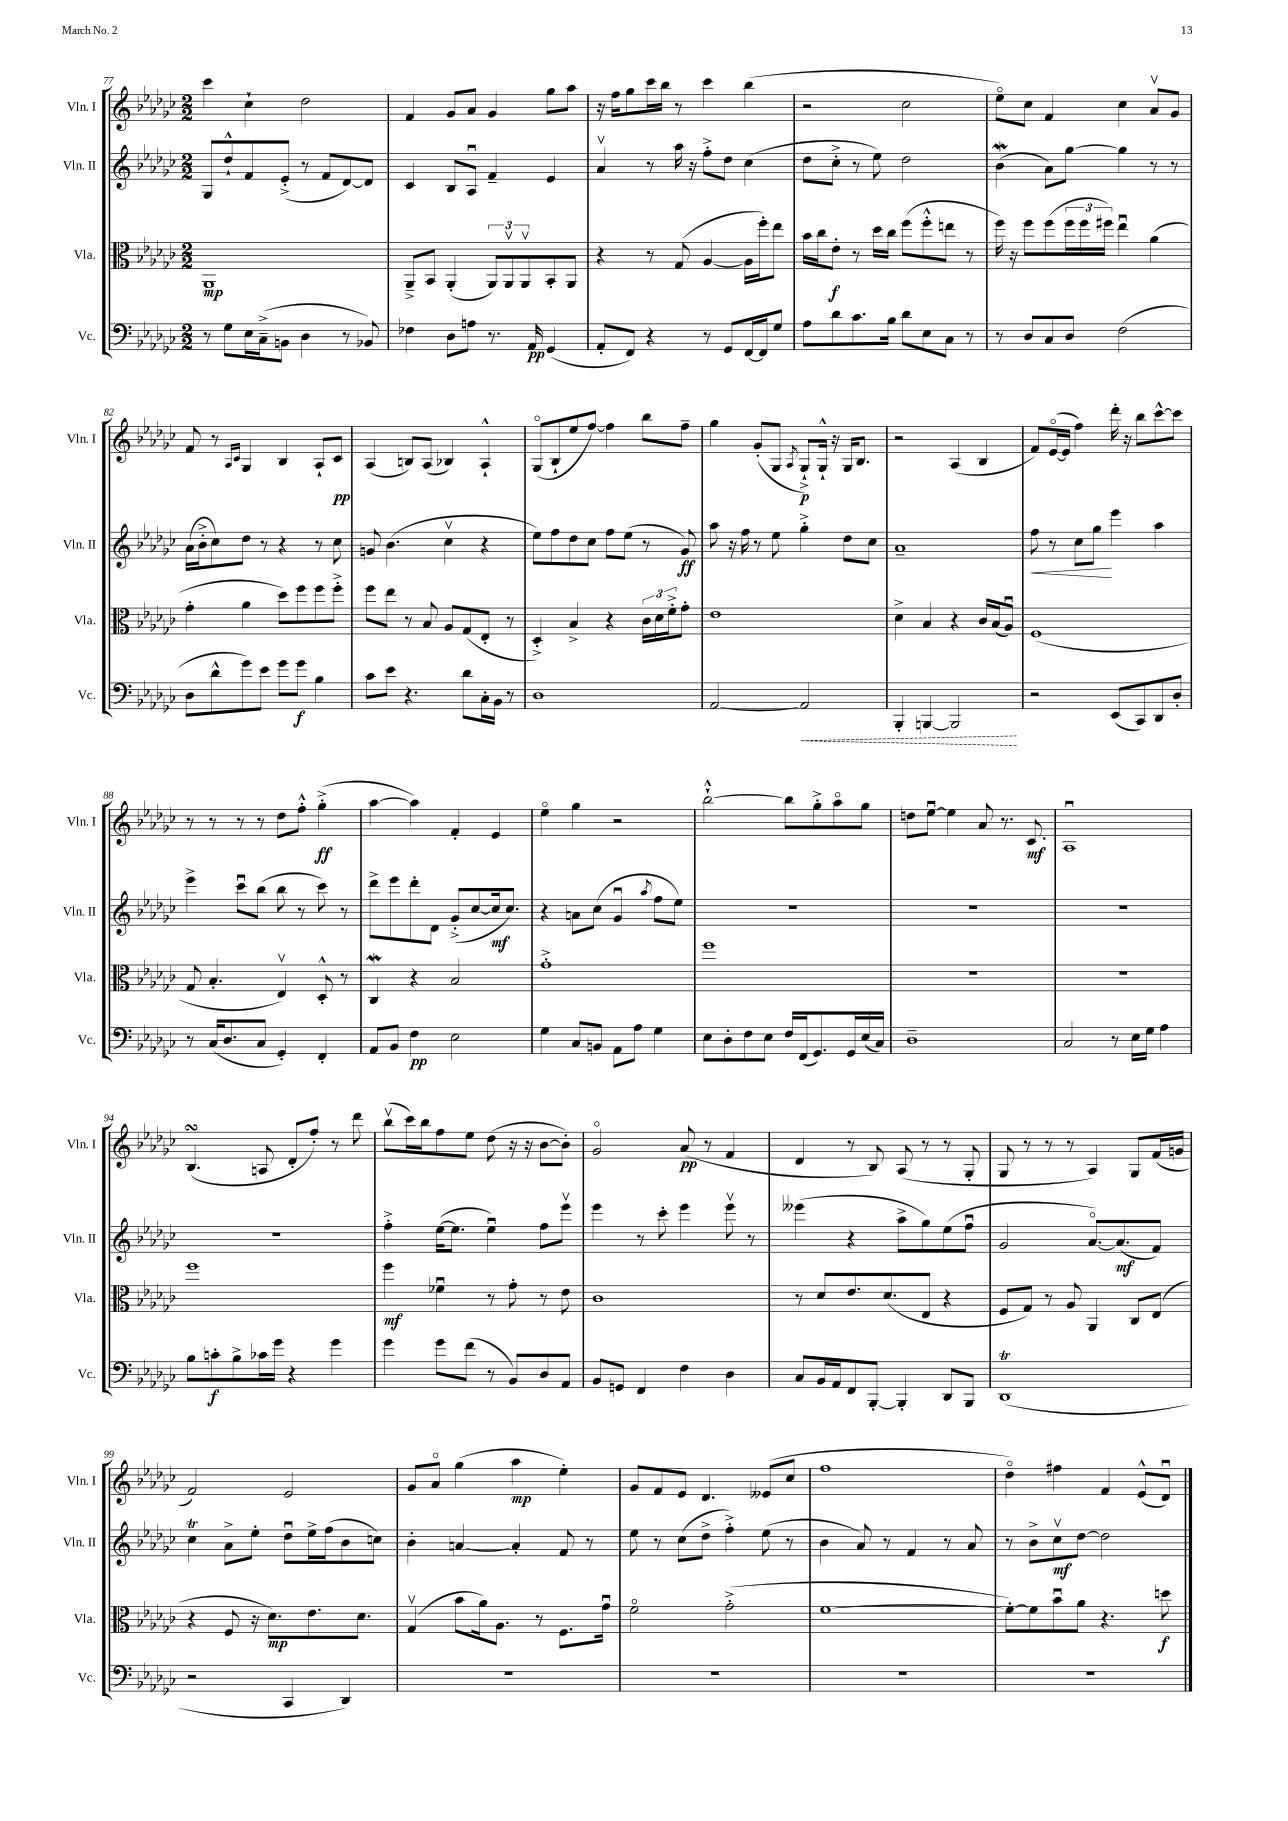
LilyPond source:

<<
\new StaffGroup <<
\new Staff = "s0" \with { instrumentName = "Vln. I" shortInstrumentName = "Vln. I" } {
    \clef treble \key ges \major \numericTimeSignature \time 2/2
    ces'''4 ces''4-! des''2 |
    f'4 ges'8 aes'8 ges'4 ges''8 aes''8 |
    r16 f''16 ges''8 ces'''16 bes''16 r8 ces'''4 bes''4( |
    r2 ces''2 |
    ees''8\flageolet) ces''8 f'4 ces''4 aes'8\upbow ges'8 |
    f'8 r8 \grace { aes16 ces'16 } ges4 bes4 aes8-! ces'8\pp |
    aes4( b8) aes8( bes4) aes4-!-^ |
    ges8\flageolet( bes8-! ees''8 f''8~) f''4 bes''8 f''8-- |
    ges''4 ges'8-.( ges8 \acciaccatura { aes8 } ges8-!->\p) ges16-!-^ r16 ges16 bes8. |
    r2 aes4( bes4 |
    f'8) ees'16~\flageolet( ees'16 f''4) des'''16-. r16 bes''8 ces'''8~-^ ces'''8 |
    r8 r8 r8 r8 des''8 f''8-.-^ ges''4-.->\ff( |
    aes''4~ aes''4) f'4-. ees'4 |
    ees''4\flageolet ges''4 r2 |
    bes''2~-!-^ bes''8 ges''8-.-> aes''8\flageolet ges''8 |
    d''8 ees''8~\downbow ees''4 aes'8 r8. ces'8.\mf |
    aes1\downbow |
    bes4.\turn( a8 des'8-. f''8-.) r8 des'''8 |
    bes''8\upbow( ces'''16) bes''16 f''8 ees''8 des''8( r16 r16 bes'8~ bes'8-.) |
    ges'2\flageolet aes'8\pp( r8 f'4 |
    des'4 r8 bes8) aes8( r8 r8 ges8-. |
    ges8 r8 r8 r8 aes4) ges8 f'16( g'16 |
    f'2) ees'2 |
    ges'8 aes'8\flageolet ges''4( aes''4\mp ees''4-.) |
    ges'8 f'8 ees'8 des'4. eeses'8( ces''8 |
    f''1 |
    des''4\flageolet) fis''4 f'4 ees'8-^( des'8\downbow) \bar "|." |
}
\new Staff = "s1" \with { instrumentName = "Vln. II" shortInstrumentName = "Vln. II" } {
    \clef treble \key ges \major \numericTimeSignature \time 2/2
    ges8 des''8-!-^ f'8 ees'8-.->( r8 f'8 des'8~) des'8 |
    ces'4 bes8 aes8\downbow f'4-- ees'4 |
    aes'4\upbow r8 aes''16 r16 f''8-.-> des''8 ces''4( |
    des''8 ces''8-.-> r8 ees''8) des''2 |
    bes'4\mordent( aes'8) ges''8~ ges''4 r8 r8 |
    aes'16( bes'16-.-> ces''8) des''8 r8 r4 r8 ces''8 |
    g'8 bes'4.( ces''4\upbow r4 |
    ees''8) f''8 des''8 ces''8 f''8 ees''8( r8 ges'8\ff) |
    aes''8 r16 f''16 r8 ees''8 ges''4-.-> des''8 ces''8 |
    aes'1-- |
    f''8\< r8 ces''8 ges''8\! ees'''4 aes''4 |
    ees'''4-> ces'''8\downbow bes''8( bes''8 r8 ces'''8) r8 |
    des'''8-> ees'''8 des'''8-. des'8 ges'8-.->( ces''8~ ces''16\mf ces''8.) |
    r4 a'8 ces''8( ges'4\downbow \acciaccatura { aes''8 } f''8 ees''8) |
    R1 |
    R1 |
    R1 |
    R1 |
    f''4-.-> ees''16~( ees''8. ees''4\downbow) f''8 ees'''8\upbow |
    ees'''4 r8 ces'''8-. ees'''4 ees'''8\upbow r8 |
    eeses'''4( r4 aes''8-> ges''8) ees''8( f''8\downbow |
    ges'2 aes'8.~\flageolet) aes'8.\mf( f'8) |
    ces''4\trill aes'8-> ees''8-. des''8\downbow ees''16-> f''16( bes'8 c''8) |
    bes'4-. a'4~ a'4-. f'8 r8 |
    ees''8 r8 ces''8( des''8-> f''4-.->) ees''8( r8 |
    bes'4 aes'8) r8 f'4 r8 aes'8 |
    r8 bes'8-> ces''8\upbow\mf des''8~ des''2 \bar "|." |
}
\new Staff = "s2" \with { instrumentName = "Vla." shortInstrumentName = "Vla." } {
    \clef alto \key ges \major \numericTimeSignature \time 2/2
    aes,1\mp |
    aes,8---> bes,8 aes,4-.( \tuplet 3/2 { aes,8) aes,8\upbow aes,8\upbow } bes,8-. aes,8 |
    r4 r8 ges8( aes4~ aes16 f''16-.) ees''8 |
    bes'16 ces''16 ees'8-.\f r8 des''16 ces''16 f''8( f''8-.-^ e''8 r8 |
    f''16) r16 f''8 f''8( \tuplet 3/2 { f''16 f''16 fis''16) } ees''4\downbow aes'4( |
    ges'4-. aes'4 des''8) f''8 f''8 f''8-.-> |
    f''8 ees''8 r8 bes8 aes8 ges8( ees8-. r8 |
    des4-.->) bes4-> r4 \tuplet 3/2 { ces'16 des'16 f'16-.-> } ges'8-. |
    ees'1 |
    des'4-> bes4 r4 ces'16 bes16( aes8\downbow) |
    f1( |
    ges8 bes4.-. ees4\upbow) des8-.-^ r8 |
    ces4\mordent r4 bes2 |
    ges'1-.-> |
    f''1 |
    R1 |
    R1 |
    f''1 |
    f''4\mf fes'4\downbow r8 ges'8-. r8 ees'8 |
    ces'1 |
    r8 des'8 ees'8. des'8.( ees8 r4 |
    f8 ges8) r8 aes8 aes,4 ces8 ees8( |
    r4 f8 r16 des'8.\mp) ees'8. des'8. |
    ges4\upbow( bes'8 aes'16) aes8. r8 f8. ges'16\downbow |
    f'2\flageolet ges'2-.->( |
    f'1~ |
    f'8~-.) f'8 bes'8\downbow aes'8 r4. d''8\f \bar "|." |
}
\new Staff = "s3" \with { instrumentName = "Vc." shortInstrumentName = "Vc." } {
    \clef bass \key ges \major \numericTimeSignature \time 2/2
    r8 ges8 ees16 ces16--->( b,8 des4 r8 bes,8) |
    fes4 des8 a8 r8. aes,16\pp ges,4( |
    aes,8-. f,8) r4 r8 ges,8 f,16~ f,16 ges8 |
    aes8 des'8 ces'8. bes16 des'8 ees8 ces8 r8 |
    r8 des8 ces8 des8 f2( |
    des8 des'8-^ ges'8) ees'8 ges'8 ges'8\f bes4 |
    ces'8 ees'8 r4. des'8 ces16-. bes,16 r8 |
    des1 |
    aes,2~ \once \override Hairpin.style = #'dashed-line aes,2\< |
    bes,,4-. b,,4~ b,,2\! |
    r2 ees,8( ces,8) des,8 des8-. |
    r8 ces16( des8. ces8 ges,4-.) f,4-. |
    aes,8 bes,8 f4\pp ees2 |
    ges4 ces8 b,8 aes,8 aes8 ges4 |
    ees8 des8-. f8 ees8 f16 f,16( ges,8.) ges,16 ees16( ces16) |
    des1-- |
    ces2 r8 ees16 ges16 aes4 |
    bes8 c'8-.\f bes8-> ces'16 ges'16 r4 ges'4 |
    ges'4 ges'8 f'8( r8 bes,8) des8 aes,8 |
    bes,8 g,8 f,4 f4 des4 |
    ces8 bes,16 aes,16 f,8 bes,,8~-. bes,,4-. des,8 bes,,8 |
    des,1\trill( |
    r2 ces,4 des,4) |
    R1 |
    R1 |
    R1 |
    R1 \bar "|." |
}
>>
>>
\layout { \context { \Score currentBarNumber = #77 } }
